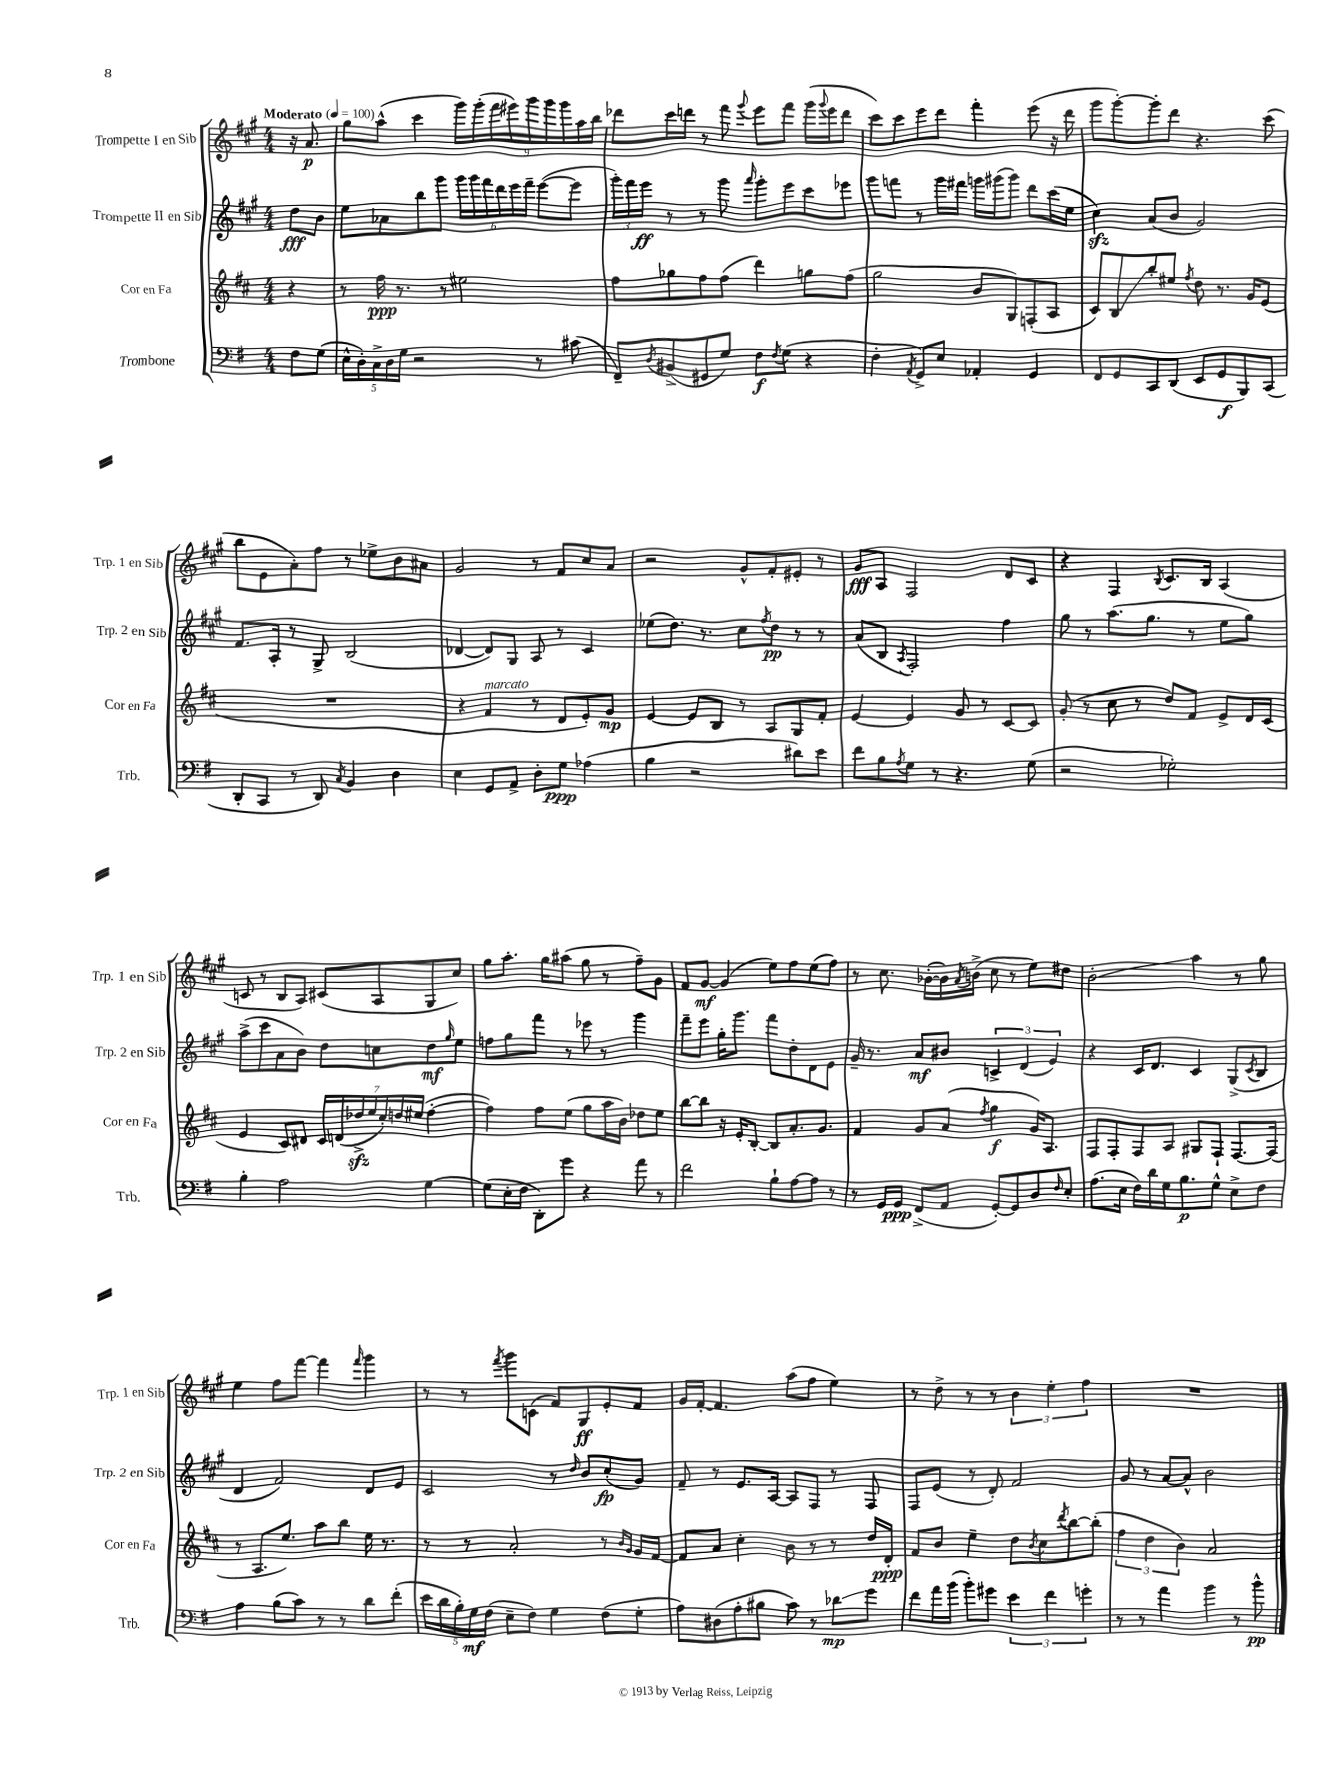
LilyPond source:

<<
\new StaffGroup <<
\new Staff = "s0" \with { instrumentName = "Trompette I en Sib" shortInstrumentName = "Trp. 1 en Sib" } {
    \clef treble \key a \major \numericTimeSignature \time 4/4 \partial 4 \tempo "Moderato" 4 = 100
    r16 a'8.\p |
    gis''8 a''8-^( cis'''4 \tuplet 9/8 { gis'''16) gis'''16-.( fis'''16 eis'''16) gis'''16 gis'''16 gis'''16 a''16 b''16 } |
    des'''8 cis'''16 d'''16 r8 fis'''8 \appoggiatura { gis'''8 } e'''8 fis'''8 gis'''16( \appoggiatura { gis'''8 } e'''16 d'''8 |
    cis'''8) cis'''8 e'''8 d'''8 fis'''4-. e'''8( r16 d'''16 |
    gis'''8 gis'''8~-.) gis'''8-. d'''8 r4. cis'''8( |
    b''8 e'8 a'8-.) fis''8 r8 ees''8-> b'8 ais'8 |
    gis'2 r8 fis'8 cis''8 a'8 |
    r2 gis'8-^ fis'8-. eis'8-. r8 |
    gis'8\fff a8 fis2 d'8 cis'8 |
    r4 fis4 \acciaccatura { b8 } cis'8. b16 a4( |
    c'8 r8 b8 a8) cis'8( a8 gis8 cis''8) |
    gis''8 a''8.-. gis''16 ais''8( gis''8 r8 fis''8--) gis'8 |
    fis'8 gis'8~\mf gis'4( e''8) fis''8 e''8( fis''8) |
    r8 cis''8. bes'16~-.( bes'16) \acciaccatura { a'8 } b'16->( cis''8 r8 e''8) dis''8 |
    b'2-.\glissando a''4 r8 gis''8 |
    e''4 fis''8 fis'''8~ fis'''4 \grace { fis'''16 } gis'''4 |
    r8 r8 \acciaccatura { fis'''8 } gis'''8 c'8( fis'8) gis8\ff e'8-. fis'8 |
    gis'16 fis'16~-. fis'4. a''8( fis''8 e''4) |
    r8 d''8-> r8 r8 \tuplet 3/2 { b'4 e''4-. fis''4 } |
    R1 \bar "|." |
}
\new Staff = "s1" \with { instrumentName = "Trompette II en Sib" shortInstrumentName = "Trp. 2 en Sib" } {
    \clef treble \key a \major \numericTimeSignature \time 4/4 \partial 4
    d''8\fff b'8 |
    e''8 aes'8 b''8 gis'''8 \tuplet 6/4 { gis'''16 gis'''16 fis'''16 d'''16 e'''16 fis'''16-- } e'''8~( e'''8 |
    \tuplet 3/2 { gis'''16-.) fis'''16 e'''16\ff } r8 r8 gis'''8 \grace { a'''16 } gis'''8-. e'''8 cis'''8 ees'''8 |
    gis'''8 f'''8 r8 gis'''16 fis'''16 g'''16 gis'''16( gis'''8) d'''8 cis'''16( e''16 |
    cis''4\sfz) a'8( b'8 gis'2) |
    fis'8. a16-. r8 gis8-> b2( |
    des'4~ des'8) gis8 a8 r8 cis'4 |
    ees''8( d''8.) r8. cis''8 \acciaccatura { fis''8 } d''8\pp r8 r8 |
    a'8( b8 \acciaccatura { a8 } fis2-.) fis''4 |
    gis''8 r8 a''8.( gis''8. r8 e''8 gis''8) |
    a''8->( cis'''8 a'8 b'8) d''8 c''8 d''8\mf \grace { gis''16 } e''8 |
    f''8 gis''8 fis'''8 r8 ees'''8 r8 gis'''4 |
    fis'''8-- e'''8 gis''16-. gis'''8. fis'''8 d''8-. d'8 e'8 |
    gis'16-- r8. a'8\mf bis'8 \tuplet 3/2 { c'4-> d'4( e'4) } |
    r4 cis'16 d'8. cis'4 gis8->( \acciaccatura { cis'8 } b8 |
    d'4 fis'2) d'8 e'8 |
    cis'2 r8 \grace { d''16 } b'8 cis''8-.\fp( gis'8) |
    fis'8-- r8 e'8. a16~ a8 fis8 r8 fis8 |
    fis8 e'8( r8 d'8-.) fis'2 |
    gis'8 r8 a'8~ a'8-^ b'2 \bar "|." |
}
\new Staff = "s2" \with { instrumentName = "Cor en Fa" shortInstrumentName = "Cor en Fa" } {
    \clef treble \key d \major \numericTimeSignature \time 4/4 \partial 4
    r4 |
    r8 fis''16\ppp r8. r8 eis''2 |
    fis''8 ges''8 fis''8 fis''8( d'''4) g''8 fis''8( |
    g''2 b'8 g8) f8-.( a8 |
    cis'8) b8\glissando b''8-. eis''8 \acciaccatura { fis''8 } d''8 r8. g'16 e'8( |
    R1 |
    r4 fis'4^\markup { \italic "marcato" } r8 d'8 e'8-.) g'8\mp |
    e'4~ e'8 b8 r8 a8 g8 fis'8-. |
    e'4~ e'4 g'8 r8 cis'8~ cis'8 |
    g'8-.( r8 cis''8 r8 d''8) fis'8 e'8-> d'16 cis'16( |
    e'4 cis'8) dis'8 \tuplet 7/4 { cis'16 d'16( des''16->\sfz e''16 cis''16-.) d''16 eis''16( } fis''4~-. |
    fis''4) fis''8 e''8( g''8 a''16 b'16) des''8 e''8 |
    b''8~ b''8 r16 e'16-. b8~-. b8 a'8.-. g'8. |
    fis'4 g'8 a'8( \acciaccatura { fis''8 } g''4\f g'16) a8. |
    fis8 fis8-. fis8 a8 gis8 fis8-! fis8.~ fis16( |
    r8 a8. e''8.) a''8 b''8 e''16 r8. |
    r8 r8 a'2-. r8 \grace { b'16 g'16 } g'16 fis'16~ |
    fis'8 a'8 cis''4-. b'8 r8 r8 d''16 d'16-.\ppp |
    fis'8 b'8 e''4-- d''8 \acciaccatura { b'8 } cis''8 \acciaccatura { d'''8 } b''8~ b''8-.( |
    \tuplet 3/2 { fis''4 d''4 b'4) } a'2 \bar "|." |
}
\new Staff = "s3" \with { instrumentName = "Trombone" shortInstrumentName = "Trb." } {
    \clef bass \key g \major \numericTimeSignature \time 4/4 \partial 4
    fis8 g8( |
    \tuplet 5/4 { e16-^ d16-.) c16-> d16 g16 } r2 r8 cis'8( |
    fis,8--) \acciaccatura { d8 } bis,8->( gis,8 g8) fis8\f \acciaccatura { fis8 } g8( r4 |
    fis4-. \acciaccatura { a,8 } g,8->) e8 aes,4-. g,4 |
    fis,8 g,8 c,8 d,8( e,8 g,8\f b,,8) c,8( |
    d,8-. c,8 r8 d,8) \acciaccatura { c8 } b,4 d4 |
    e4 g,8 a,8-> d8-. g8\ppp aes4( |
    b4 r2 dis'8) e'8 |
    fis'8 b8 \acciaccatura { a8 } g8 r8 r4. g8( |
    r2 ges2-.) |
    b4-. a2 g4~ |
    g8( e16-. fis16 d,8-.) g'8 r4 a'8 r8 |
    fis'2 b8-! a8~ a8 r8 |
    r8 g,16 g,16\ppp fis,8->( a,8 g,8~-.) g,8 d8 \grace { fis16 } e8-. |
    a8.( e16 fis16) d'16 g16 b8.\p g8-^ e8-> fis8 |
    a4 b8( c'8) r8 r8 d'8 fis'8-.( |
    \tuplet 5/4 { e'16 d'16 b16-.) g16\mf fis16( } e8-- fis8) g4 fis8( g8-. |
    a8) dis8( a8-. bis8 c'8) r8 des'8\glissando\mp g'8 |
    fis'8 a'16 b'16( b'8-.) gis'8 \tuplet 3/2 { e'4 fis'4 g'4-. } |
    r8 r8 a'4 b'4 r8 b'8-^\pp \bar "|." |
}
>>
>>
\layout { \context { \Score \remove "Bar_number_engraver" } }
